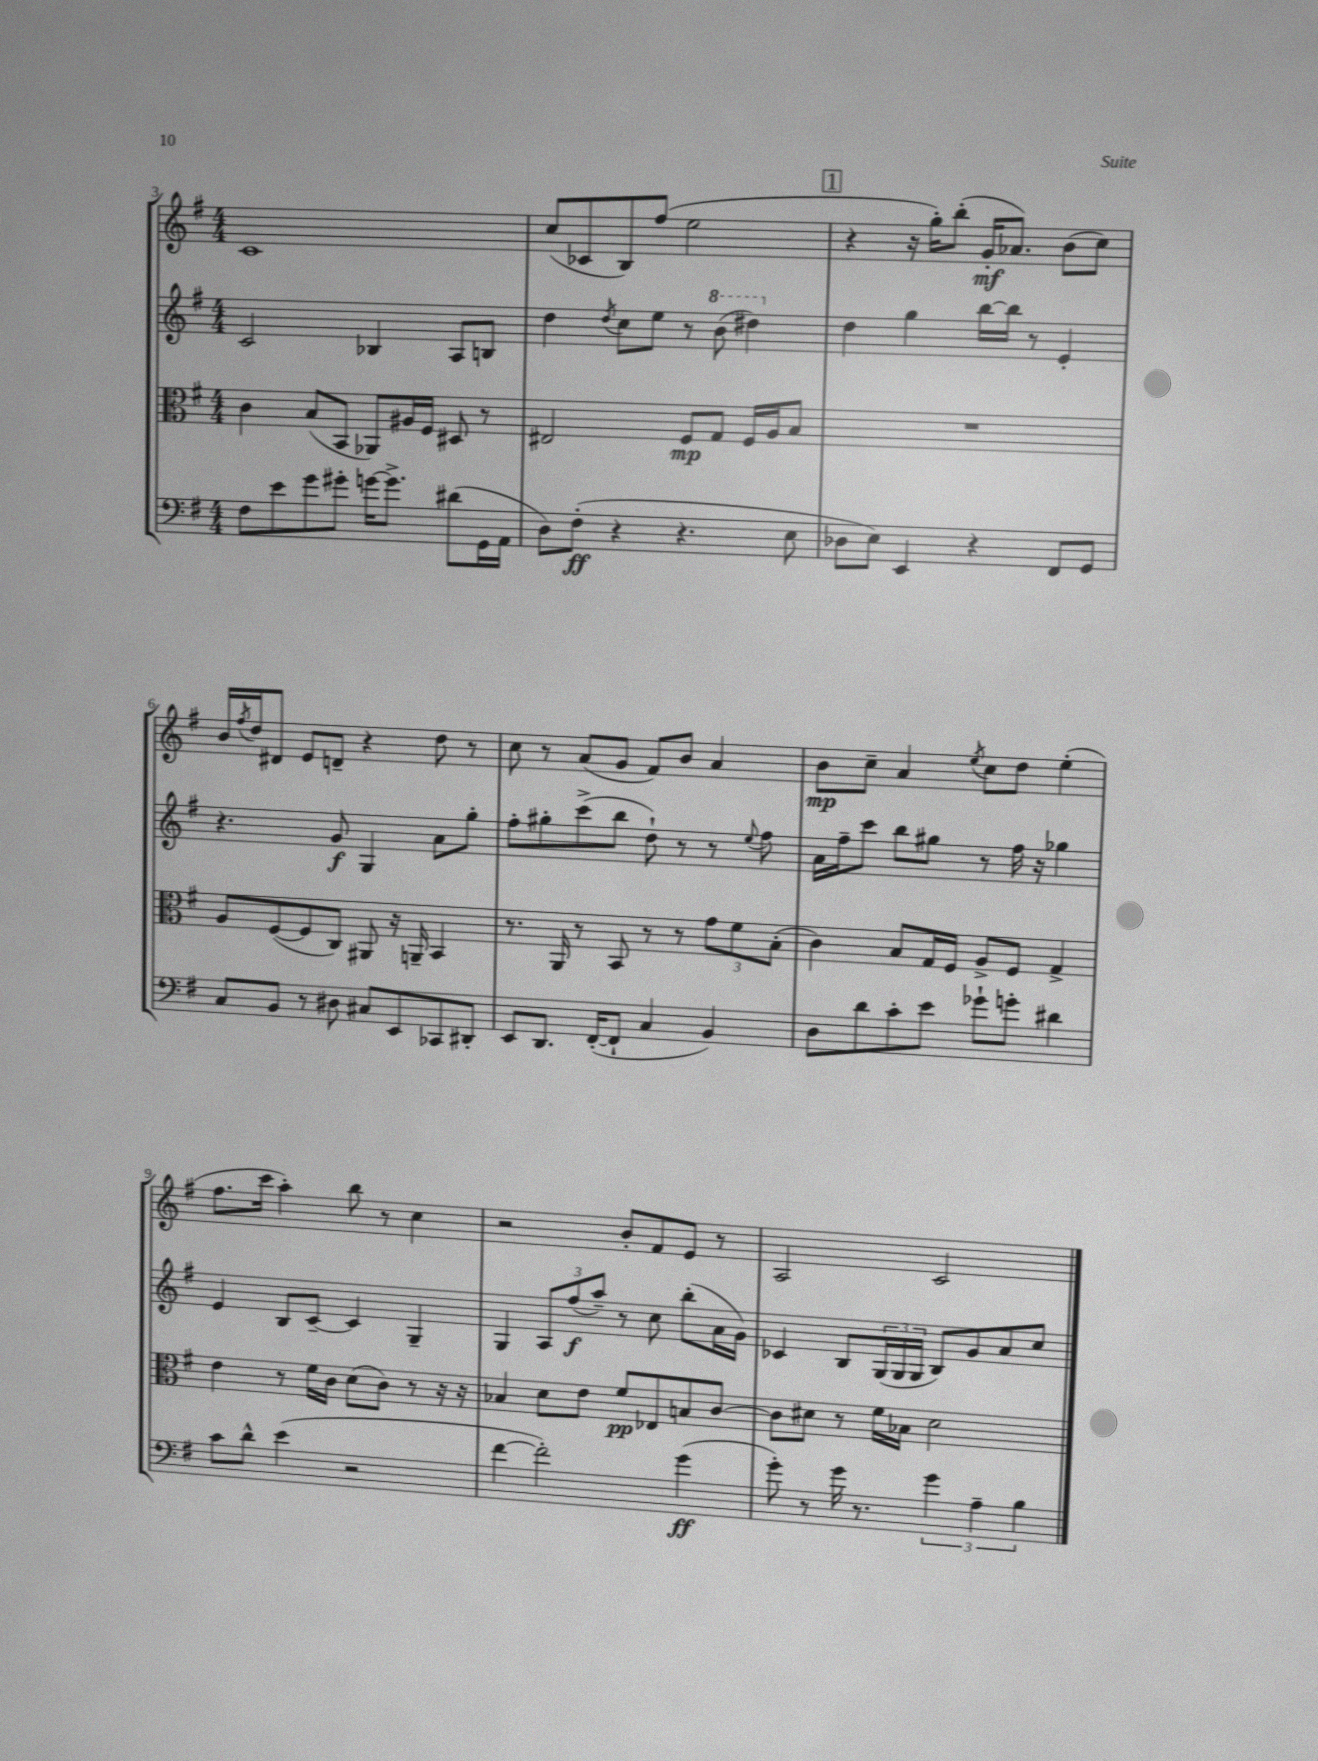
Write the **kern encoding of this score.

**kern	**kern	**kern	**kern
*staff4	*staff3	*staff2	*staff1
*clefF4	*clefC3	*clefG2	*clefG2
*k[f#]	*k[f#]	*k[f#]	*k[f#]
*M4/4	*M4/4	*M4/4	*M4/4
8F#	4c	2c	1c
8e	.	.	.
8g	(8B	.	.
8g#'	8BB	.	.
[16g	8AA-)	4B-	.
8.g^]	.	.	.
.	16A#	.	.
.	16F#	.	.
(8d#	8D#	8A	.
16GG	8r	8B	.
16AA	.	.	.
=	=	=	=
8D)	2E#	4dd	(8cc
(8F#'	.	.	8c-
.	.	8qdd	.
4r	.	8cc	8B)
.	.	8ee	(8ff#
4.r	8F#	8r	2ee
.	8G	(8bb	.
.	16F#	4ddd#)	.
.	16A	.	.
8E	8B	.	.
=	=	=	=
8D-	1r	4dd	4r
8E)	.	.	.
4EE	.	4gg	16r
.	.	.	16gg')
.	.	.	(8bb'
4r	.	[16bb	16g'
.	.	16bb]	8.a-)
.	.	8r	.
8FF#	.	4e'	(8b
8GG	.	.	8cc)
=	=	=	=
8C	8A	4.r	16b
.	.	.	8qff#
.	.	.	16dd
8BB	([8F#	.	8d#
8r	8F#]	.	8e
8D#	8C)	8g	8d~
8C#	8AA#	4G	4r
8EE	16r	.	.
.	16AA~	.	.
8CC-	4BB	8a	8dd
8DD#'	.	8gg'	8r
=	=	=	=
8EE	8.r	8ff#'	8cc
8.DD	.	8gg#'	8r
.	16AA	.	.
.	8r	(8ccc^	(8a
([16FF#'	.	.	.
8FF#`]	8BB	8bb	8g
4C	8r	8dd`)	8f#)
.	8r	8r	8b
4BB)	12g	8r	4a
.	12f#	.	.
.	.	8qqee	.
.	.	8ff#	.
.	(12B'	.	.
=	=	=	=
8D	4c)	16a	8b
.	.	16ff#~	.
8d	.	8ccc	8cc~
8c'	8B	8bb	4a
8e	16G	8gg#	.
.	16F#	.	.
.	.	.	8qee
8g-`	8A^	8r	8cc
8g'	8F#	16ff#	8dd
.	.	16r	.
4d#	4G^	4gg-	(4ee'
=	=	=	=
8c	4e	4e	8.ff#
8d^^	.	.	.
.	.	.	16ccc
(4e	8r	8B	4aa')
.	16f#	[8c~	.
.	16c	.	.
2r	(8d	4c]	8bb
.	8c)	.	8r
.	8r	4G~	4cc
.	16r	.	.
.	16r	.	.
=	=	=	=
[4f#	4B-	4G	2r
2f#'])	8d	12A	.
.	.	(12ff#	.
.	8e	.	.
.	.	12aa~)	.
.	8f#	8r	8b'
.	8E-	8cc	8f#
(4g	8B	(8bb'	8e
.	[8c	16a	8r
.	.	16g)	.
=	=	=	=
8g')	8c]	4c-	2A
8r	8d#	.	.
16g	8r	8B	.
8.r	.	.	.
.	16f#	(24G	.
.	.	24G	.
.	16B-	.	.
.	.	24G	.
6g	2d#	8B)	2c
.	.	8g	.
6A~	.	.	.
.	.	8a	.
6B	.	.	.
.	.	8cc	.
==	==	==	==
*-	*-	*-	*-
